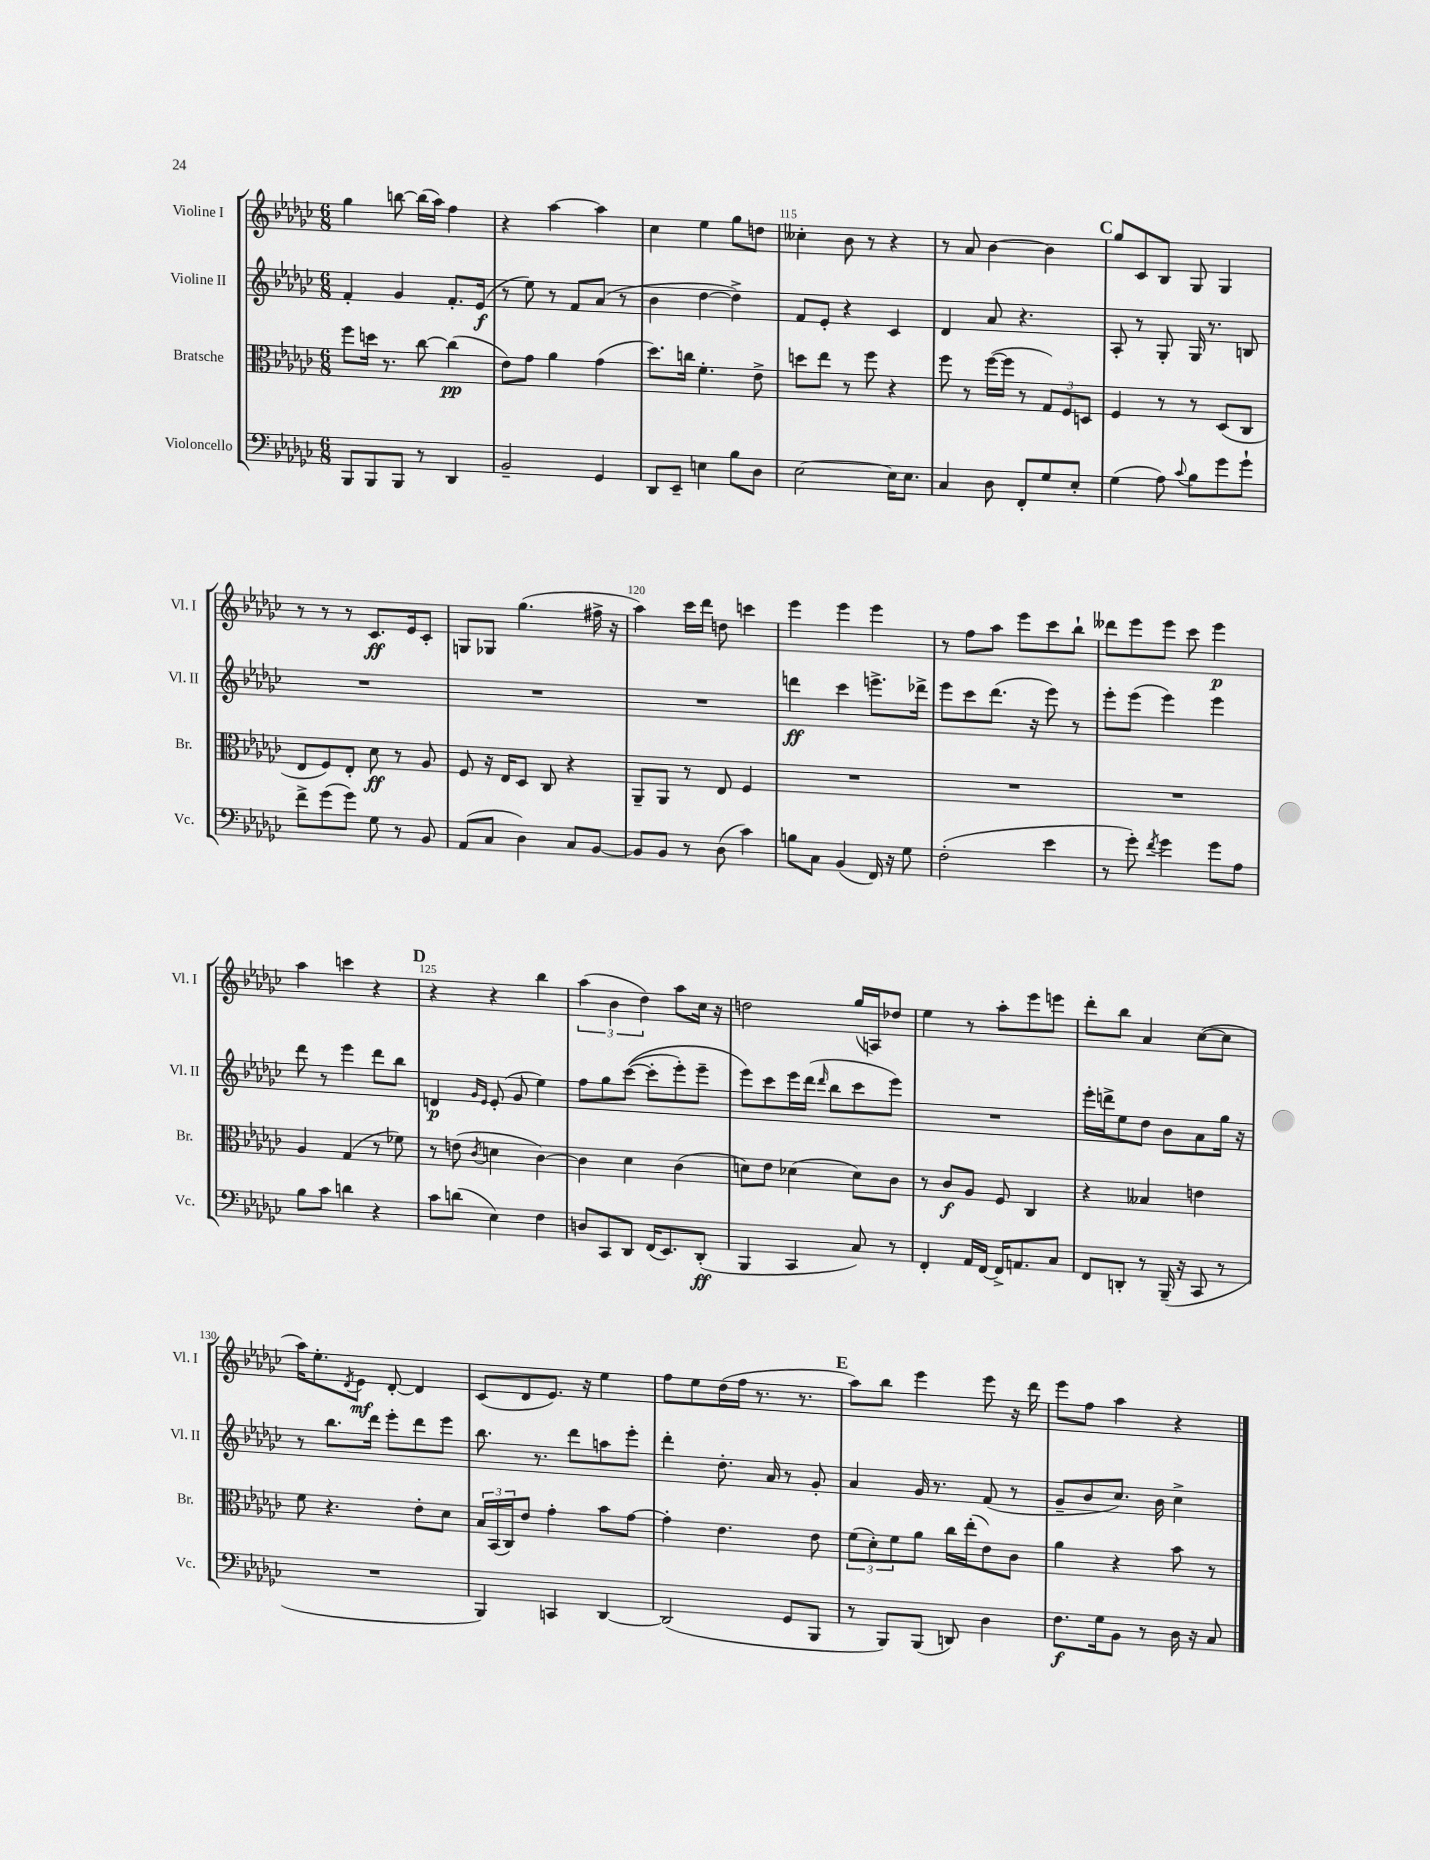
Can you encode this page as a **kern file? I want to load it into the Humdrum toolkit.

**kern	**dynam	**kern	**dynam	**kern	**dynam	**kern	**dynam
*part4	*part4	*part3	*part3	*part2	*part2	*part1	*part1
*staff4	*staff4	*staff3	*staff3	*staff2	*staff2	*staff1	*staff1
*I"Violoncello	*	*I"Bratsche	*	*I"Violine II	*	*I"Violine I	*
*I'Vc.	*	*I'Br.	*	*I'Vl. II	*	*I'Vl. I	*
*clefF4	*	*clefC3	*	*clefG2	*	*clefG2	*
*k[b-e-a-d-g-c-]	*	*k[b-e-a-d-g-c-]	*	*k[b-e-a-d-g-c-]	*	*k[b-e-a-d-g-c-]	*
*M6/8	*	*M6/8	*	*M6/8	*	*M6/8	*
=112	=112	=112	=112	=112	=112	=112	=112
8BBB-/L	.	8ff\L	.	4f'/	.	4gg-\	.
8BBB-/	.	16ddn\Jk	.	.	.	.	.
.	.	8.r	.	.	.	.	.
8BBB-/J	.	.	.	4g-/	.	[8bbn\	.
8r	.	[8cc-\	.	.	.	(16bb\LL]	.
.	.	.	.	.	.	16aa-\JJ)	.
4DD-/	.	(4cc-\]	pp	8.f'/L	.	4ff\	.
.	.	.	.	(16e-/Jk	f	.	.
=113	=113	=113	=113	=113	=113	=113	=113
2BB-~/	.	8e-\L)	.	8r	.	4r	.
.	.	8g-\J	.	8ee-\)	.	.	.
.	.	4a-\	.	8r	.	[4aa-\	.
.	.	.	.	8f/L	.	.	.
4GG-/	.	(4g-\	.	(8a-/J	.	4aa-\]	.
.	.	.	.	8r	.	.	.
=114	=114	=114	=114	=114	=114	=114	=114
8DD-/L	.	8.dd-\L)	.	4b-\	.	4cc-\	.
8EE-~/J	.	.	.	.	.	.	.
.	.	16ccn\Jk	.	.	.	.	.
4En\	.	4.f'\	.	[4dd-\	.	4ee-\	.
8B-\L	.	.	.	4dd-^\])	.	8gg-\L	.
8D-\J	.	8e-^\	.	.	.	8ddn\J	.
=115	=115	=115	=115	=115	=115	=115	=115
[2E-\	.	8ddn\L	.	8f/L	.	4cc--X'\	.
.	.	8ee-\J	.	8e-'/J	.	.	.
.	.	8r	.	4r	.	8b-\	.
.	.	8ff\	.	.	.	8r	.
16E-\KL]	.	4r	.	4c-/	.	4r	.
8.E-\J	.	.	.	.	.	.	.
=116	=116	=116	=116	=116	=116	=116	=116
4C-/	.	8ff\	.	4d-/	.	8r	.
.	.	8r	.	.	.	8a-/	.
8D-\	.	([16ff\LL	.	8a-/	.	[4b-\	.
.	.	16ff\JJ]	.	.	.	.	.
8FF'/L	.	8r	.	4.r	.	.	.
8G-/	.	12G-/L)	.	.	.	4b-\]	.
.	.	12F/	.	.	.	.	.
8E-'/J	.	.	.	.	.	.	.
.	.	12Dn/J	.	.	.	.	.
!!LO:REH:place=s1:t=C
=117	=117	=117	=117	=117	=117	=117	=117
(4G-\	.	4F/	.	8A-'/	.	8gg-/L	.
.	.	.	.	8r	.	8c-/	.
8A-\)	.	8r	.	8G-'/	.	8B-/J	.
8qqc-/	.	.	.	.	.	.	.
8B-\L	.	8r	.	16G-/	.	8G-/	.
.	.	.	.	8.r	.	.	.
8g-\	.	(8D-/L	.	.	.	4G-/	.
8g-`\J	.	8C-/J	.	8Bn/	.	.	.
!!LO:LB:g=z
=118	=118	=118	=118	=118	=118	=118	=118
8f^\L	.	8E-/L	.	2.r	.	8r	.
(8g-\	.	8F/)	.	.	.	8r	.
8g-\J)	.	8E-'/J	.	.	.	8r	.
8G-\	.	8d-\	ff	.	.	8.c-/L	ff
8r	.	8r	.	.	.	.	.
.	.	.	.	.	.	16e-/k	.
8BB-/	.	8A-/	.	.	.	8c-'/J	.
=119	=119	=119	=119	=119	=119	=119	=119
(8AA-/L	.	8F/	.	2.r	.	8Gn/L	.
8C-/J	.	16r	.	.	.	8G-X/J	.
.	.	16E-/KL	.	.	.	.	.
4D-\)	.	8D-/J	.	.	.	(4.gg-\	.
.	.	8C-/	.	.	.	.	.
8C-/L	.	4r	.	.	.	.	.
[8BB-/J	.	.	.	.	.	16ff#X^\	.
.	.	.	.	.	.	16r	.
=120	=120	=120	=120	=120	=120	=120	=120
8BB-/L]	.	8AA-~/L	.	2.r	.	4aa-\)	.
8BB-/J	.	8AA-/J	.	.	.	.	.
8r	.	8r	.	.	.	16ccc-\LL	.
.	.	.	.	.	.	16ddd-\JJ	.
(8D-\	.	8E-/	.	.	.	8ddn\	.
4c-\)	.	4F/	.	.	.	4cccn\	.
=121	=121	=121	=121	=121	=121	=121	=121
8Bn\L	.	2.r	.	4dddn\	ff	4eee-\	.
8C-\J	.	.	.	.	.	.	.
(4BB-/	.	.	.	4ccc-\	.	4eee-\	.
16FF/)	.	.	.	8.eeen^\L	.	4eee-\	.
16r	.	.	.	.	.	.	.
8G-\	.	.	.	.	.	.	.
.	.	.	.	16ddd-X^\Jk	.	.	.
=122	=122	=122	=122	=122	=122	=122	=122
(2F'\	.	2.r	.	8eee-\L	.	8r	.
.	.	.	.	8ccc-\	.	8ff\L	.
.	.	.	.	(8.ddd-\J	.	8aa-\J	.
.	.	.	.	.	.	8eee-\L	.
.	.	.	.	16r	.	.	.
4e-\	.	.	.	8eee-\)	.	8ccc-\	.
.	.	.	.	8r	.	8bb-`\J	.
=123	=123	=123	=123	=123	=123	=123	=123
8r	.	2.r	.	8eee-'\L	.	8ddd--X\L	.
8g-'\)	.	.	.	(8eee-\J	.	8eee-\	.
8qf/	.	.	.	.	.	.	.
4g-\	.	.	.	4eee-\)	.	8eee-\J	.
.	.	.	.	.	.	8ccc-\	.
8g-\L	.	.	.	4eee-\	.	4eee-\	p
8A-\J	.	.	.	.	.	.	.
!!LO:LB:g=z
=124	=124	=124	=124	=124	=124	=124	=124
8B-\L	.	4A-/	.	8ddd-\	.	4aa-\	.
8c-\J	.	.	.	8r	.	.	.
4dn\	.	(4G-/	.	4eee-\	.	4cccn\	.
4r	.	8r	.	8ddd-\L	.	4r	.
.	.	8f-X\)	.	8bb-\J	.	.	.
!!LO:REH:place=s1:t=D
=125	=125	=125	=125	=125	=125	=125	=125
8c-\L	.	8r	.	4dn/	p	4r	.
(8dn\J	.	(8en\	.	.	.	.	.
.	.	.	.	16qqg-/LL	.	.	.
.	.	8qc-/	.	16qqe-/JJ	.	.	.
4E-\)	.	4dn\	.	(8e-'/	.	4r	.
.	.	.	.	8g-/	.	.	.
4F\	.	[4c-\)	.	4ee-\)	.	4bb-\	.
=126	=126	=126	=126	=126	=126	=126	=126
8Dn/L	.	4c-\]	.	8ff\L	.	(6aa-\	.
8CC-/	.	.	.	8gg-\	.	.	.
.	.	.	.	.	.	6b-\	.
8DD-/J	.	4d-\	.	(([8ccc-\J	.	.	.
.	.	.	.	.	.	6dd-\)	.
(16FF/KL	.	.	.	8ccc-'\L]	.	.	.
8.EE-/)	.	.	.	.	.	.	.
.	.	(4c-\	.	8eee-'\)	.	8aa-\L	.
(8DD-'/J	ff	.	.	8eee-~\J	.	16cc-\Jk	.
.	.	.	.	.	.	16r	.
=127	=127	=127	=127	=127	=127	=127	=127
4BBB-/	.	8dn\L)	.	8eee-\L)	.	2ddn\	.
.	.	8e-\J	.	8ccc-\	.	.	.
4CC-/	.	(4d-X\	.	16eee-\L	.	.	.
.	.	.	.	(16ddd-\JJ	.	.	.
.	.	.	.	16qqddd-/	.	.	.
.	.	.	.	8bb-\L	.	.	.
8C-/)	.	8d-\L)	.	8ccc-\	.	(16gg-/LL	.
.	.	.	.	.	.	16An/J)	.
8r	.	8c-\J	.	8eee-\J)	.	8dd-X/J	.
=128	=128	=128	=128	=128	=128	=128	=128
4FF'/	.	8r	.	2.r	.	4ee-\	.
.	.	8c-/L	f	.	.	.	.
16AA-/LL	.	8A-/J	.	.	.	8r	.
[16FF/JJ	.	.	.	.	.	.	.
16FF^/KL]	.	8F/	.	.	.	8aa-'\L	.
8.AAn/	.	.	.	.	.	.	.
.	.	4C-/	.	.	.	8eee-\	.
8C-/J	.	.	.	.	.	8eeen\J	.
=129	=129	=129	=129	=129	=129	=129	=129
8FF/L	.	4r	.	16eee-'\LL	.	8ddd-'\L	.
.	.	.	.	16dddn^\J	.	.	.
8DDn'/J	.	.	.	8ee-\	.	8bb-\J	.
8r	.	4B--X/	.	8dd-\J	.	4a-/	.
(16BBB-~/	.	.	.	8b-\L	.	.	.
16r	.	.	.	.	.	.	.
8CC-/	.	4en\	.	8a-\	.	([8cc-\L	.
8r	.	.	.	16gg-\Jk	.	8cc-\J]	.
.	.	.	.	16r	.	.	.
!!LO:LB:g=z
=130	=130	=130	=130	=130	=130	=130	=130
2.r	.	8f\	.	8r	.	16aa-\KL)	.
.	.	.	.	.	.	8.ee-'\	.
.	.	4.r	.	8.bb-\L	.	.	.
.	.	.	.	.	.	8qd-/	.
.	.	.	.	.	.	8e-\J	mf
.	.	.	.	16ddd-\Jk	.	.	.
.	.	.	.	8eee-'\L	.	[8d-'/	.
.	.	8e-'\L	.	8ddd-\	.	4d-/]	.
.	.	8d-\J	.	8eee-\J	.	.	.
=131	=131	=131	=131	=131	=131	=131	=131
4BBB-/)	.	24B-/LL	.	8.bb-\	.	(8c-/L	.
.	.	(24BB-/	.	.	.	.	.
.	.	24C-/J)	.	.	.	.	.
.	.	8e-/J	.	.	.	8d-/	.
.	.	.	.	8.r	.	.	.
4CCn/	.	4g-'\	.	.	.	8.e-/J)	.
.	.	.	.	8ddd-\L	.	.	.
.	.	.	.	.	.	16r	.
[4DD-/	.	8b-\L	.	8aan\	.	4ee-\	.
.	.	[8g-\J	.	8eee-'\J	.	.	.
=132	=132	=132	=132	=132	=132	=132	=132
(2DD-/]	.	4g-'\]	.	4ddd-'\	.	8ff\L	.
.	.	.	.	.	.	8ee-\	.
.	.	4.e-\	.	8.dd-'\	.	(16dd-\L	.
.	.	.	.	.	.	16ff\JJ	.
.	.	.	.	.	.	8.r	.
.	.	.	.	16a-/	.	.	.
8GG-/L	.	.	.	8r	.	.	.
.	.	.	.	.	.	8.r	.
8BBB-/J	.	8e-\	.	8g-'/	.	.	.
!!LO:REH:place=s1:t=E
=133	=133	=133	=133	=133	=133	=133	=133
8r	.	(12f\L	.	4a-/	.	8aa-\L)	.
.	.	12d-'\)	.	.	.	.	.
8BBB-/L)	.	.	.	.	.	8bb-\J	.
.	.	12f\	.	.	.	.	.
(8BBB-/J	.	8a-\J	.	16g-/	.	4eee-\	.
.	.	.	.	8.r	.	.	.
8DDn/)	.	16cc-\LL	.	.	.	.	.
.	.	(16ee-'\J	.	.	.	.	.
4D-\	.	8e-\)	.	(8f/	.	8eee-\	.
.	.	8c-\J	.	8r	.	16r	.
.	.	.	.	.	.	16ddd-\	.
=134	=134	=134	=134	=134	=134	=134	=134
8.F\L	f	4a-\	.	8g-~/L	.	8eee-\L	.
.	.	.	.	8b-/	.	8ff\J	.
16G-\k	.	.	.	.	.	.	.
8BB-\J	.	4r	.	8.cc-/J)	.	4aa-\	.
8r	.	.	.	.	.	.	.
.	.	.	.	16b-\	.	.	.
16D-\	.	8b-\	.	4cc-^\	.	4r	.
16r	.	.	.	.	.	.	.
8C-/	.	8r	.	.	.	.	.
==	==	==	==	==	==	==	==
*-	*-	*-	*-	*-	*-	*-	*-
